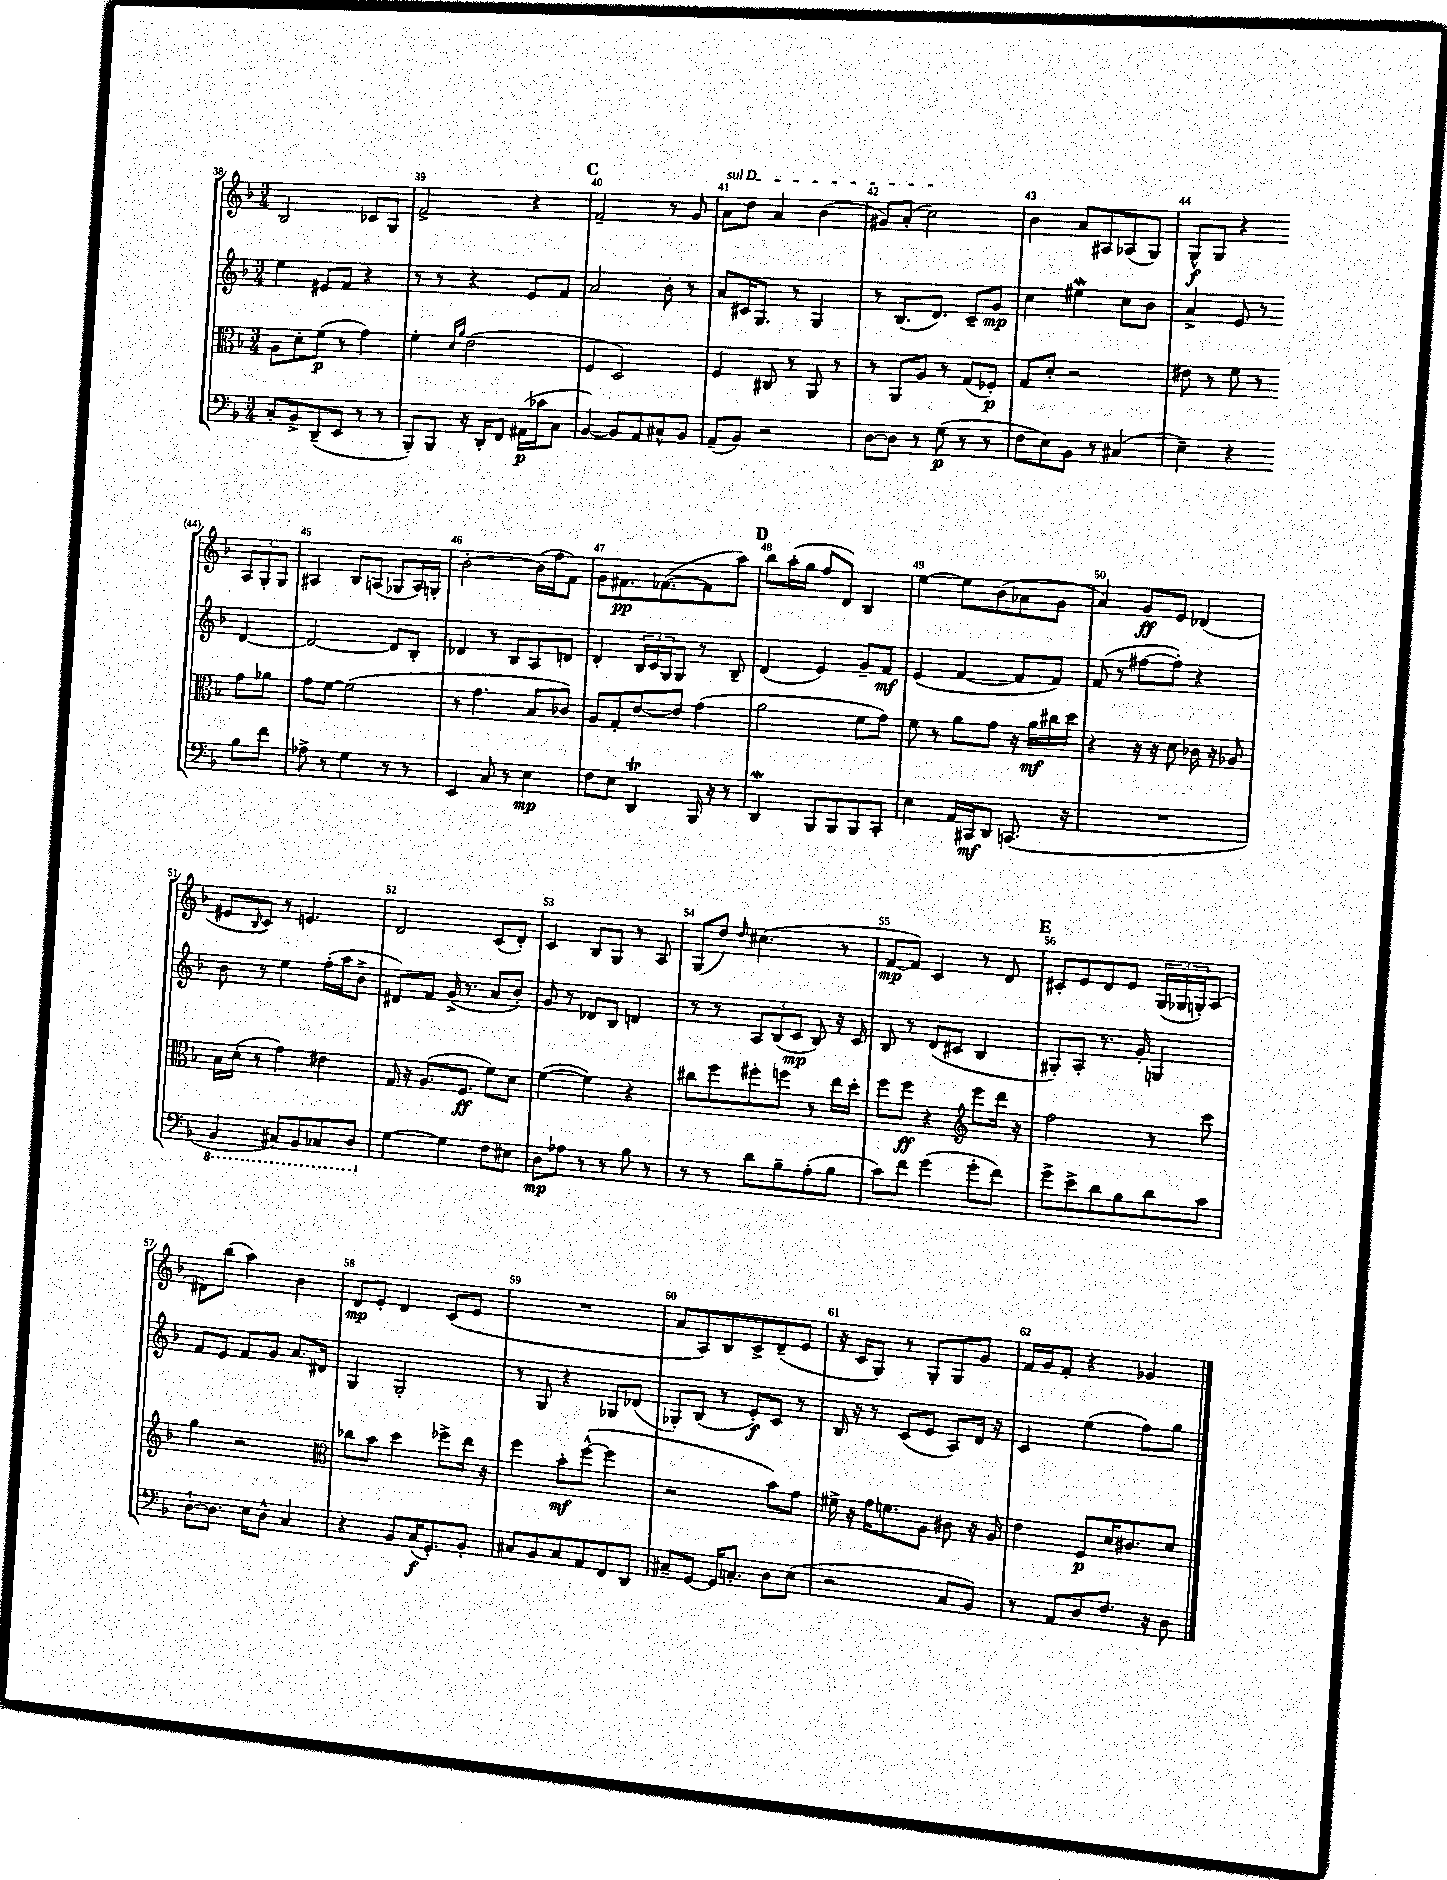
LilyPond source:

<<
\new StaffGroup <<
\new Staff = "s0" {
    \clef treble \key f \major \numericTimeSignature \time 3/4
    bes2 ces'8 g8 |
    f'2-> r4 |
    \mark \markup { \bold "C" } f'2-- r8 g'8 |
    \once \override TextSpanner.bound-details.left.text = \markup { \italic "sul D" } a'8\startTextSpan d''8 a'4 bes'4( |
    gis'8) a'8-.( c''2\stopTextSpan) |
    bes'4 a'8 ais8 aes8( g8) |
    g8-^\f g8 r4 \tuplet 3/2 { a8 g8-. g8 } |
    ais4 bes8 a8( ges8 a16) g16-. |
    bes'2~-. bes'16( f''16 f'8) |
    g'8 fis'8.\pp fes'8.~( fes'8 a''8) |
    \mark \markup { \bold "D" } bes''8 a''16-.( g''16 f''8 d'8) bes4 |
    e''4~ e''8 bes'8( aes'8 g'8 |
    a'4) g'8\ff e'8 des'4( |
    eis'8 \appoggiatura { bes8 } c'8) r8 e'4. |
    d'2 c'8( d'8-.) |
    c'4 bes8 g8 r8 a8 |
    g8( d''8) \grace { d''16 } cis''4.( r8 |
    f'8~\mp f'8) c'4 r8 d'8 |
    \mark \markup { \bold "E" } cis'8-. e'8 d'8 e'8 \tuplet 3/2 { g16( ges16 g16-.) } a8( |
    dis'8) bes''8( a''4) bes'4 |
    d'8\mp e'8-. d'4 c'8( e'8 |
    R2. |
    a'8 a8) bes8 c'8-> d'8--( e'8 |
    r16 c'16 g8) r8 g8-. g8 g'8 |
    f'16 g'16 f'8-. r4 ges'4 \bar "|." |
}
\new Staff = "s1" {
    \clef treble \key f \major \numericTimeSignature \time 3/4
    e''4 eis'8 f'8 r4 |
    r8 r8 r4 e'8 f'8 |
    \mark \markup { \bold "C" } a'2 bes'8-. r8 |
    a'8 cis'16 g8. r8 g4 |
    r8 bes8.( d'8.) c'8-- g'8\mp |
    c''4 eis''4\mordent c''8 bes'8 |
    a'4-> e'8 r8 d'4~ |
    d'2~ d'8 bes8-. |
    des'4 r8 bes8 a8 d'8 |
    d'4-. \tuplet 3/2 { bes16 c'16 g16 } g8 r8 bes8-- |
    \mark \markup { \bold "D" } d'4( e'4) g'8-- f'8\mf |
    e'4( f'4~ f'8 f'8) |
    f'8( r8 fis''8~ fis''8-.) r4 |
    bes'8 r8 e''4 f''16-.( a''16 bes'8-> |
    dis'8) f'8 g'16->( r8. a'8 bes'8-.) |
    g'8 r8 des'8 bes8 d'4 |
    r8 r8 \tuplet 3/2 { a8 bes8( c'8\mp } bes8) r16 c'16 |
    bes8 r8 d'8( cis'8 bes4 |
    \mark \markup { \bold "E" } gis8-.) a8-. r8. g'16-. g4 |
    f'8 e'8 f'8 g'8 a'8. dis'16 |
    g4 g2-. |
    r8 g8 r4 ges8 des'8( |
    ges8-.) bes8( r8 e'8-.\f) c'8 r8 |
    bes16 r16 r8 c'8( e'8 a8) d'16 r16 |
    c'4 e''4( f''8) g''8 \bar "|." |
}
\new Staff = "s2" {
    \clef alto \key f \major \numericTimeSignature \time 3/4
    a8 d'8-. f'8\p( r8 g'4) |
    f'4-. \grace { d'16 a'16 } e'2( |
    \mark \markup { \bold "C" } f4 d2) |
    f4 cis8 r8 a,8 r8 |
    r8 a,8 a8 r8 g8( fes8-.\p) |
    g8 d'8-. r2 |
    eis'8 r8 f'8 r8 g'8 aes'8 |
    g'8 f'8~ f'2( |
    r8 g'4. bes8 ces'8) |
    a8 g8-. e'8~ e'8 g'4( |
    \mark \markup { \bold "D" } a'2 f'8 g'8) |
    f'8 r8 a'8 g'8 r16 a'16\mf cis''16 d''16 |
    r4 r16 r16 d'8 ces'16 r16 aes8 |
    bes16 d'16-.( r8 g'4) eis'4 |
    g16 r16 a8.( f8.\ff f'8) d'8 |
    f'4~( f'4) r4 |
    cis''8 f''8 fis''8-. f''8 r8 e''16 d''16-. |
    f''8 f''8\ff r4 \clef treble e'''8 d'''16 r16 |
    \mark \markup { \bold "E" } f''2 r8 c'''8 |
    g''4 r2 |
    \clef alto ces''8 bes'8 d''4 fes''8-> e''16 r16 |
    f''4 bes'8-.\mf f''8~-^( f''4 |
    r2 bes'8) g'8 |
    fis'16-> r16 g'16 f'8. a8 cis'8 r16 a16 |
    e'4 f8\p d'16 cis'8. d'8 \bar "|." |
}
\new Staff = "s3" {
    \clef bass \key f \major \numericTimeSignature \time 3/4
    c8-. bes,8-> d,8--( e,8 r8 r8 |
    bes,,8-.) bes,,8 r16 d,16-. f,8 ais,16\p( ces'16 c8 |
    \mark \markup { \bold "C" } bes,4~) bes,8 a,8 cis8-^ bes,8 |
    a,8--( bes,8) r2 |
    d8~ d8 r8 g8\p( r8 r8 |
    f8 e8) bes,8 r8 cis4( |
    e4--) r4 bes8 f'8 |
    aes8-> r8 g4 r8 r8 |
    e,4 c8 r8 e4\mp |
    f8 e8 d,4\trill bes,,16 r16 r8 |
    \mark \markup { \bold "D" } d,4\mordent bes,,8 bes,,8 bes,,8 c,8-. |
    e4 a,16 cis,16\mf d,8 c,8.( r16 |
    R2. |
    \ottava #-1 bes,,4 cis,8) bes,,8 ces,8 d,8 \ottava #0 |
    g4~ g4 f8 eis8 |
    d8\mp aes8 r8 r8 bes8 r8 |
    r8 r8 d'8 bes8-- a8-.( bes8 |
    c'8) f'8 g'4( g'8-. f'8) |
    \mark \markup { \bold "E" } g'8-> e'8-> d'8 bes8 d'8 c'8 |
    d8~-! d8. e16 d8-^ c4 |
    r4 bes,8 c16\f( g,8.-.) bes,8-. |
    cis8 bes,8 cis8 a,8 f,8 d,8 |
    cis8-- g,8~ g,16 c8.-. d8 e8( |
    r2 c8 bes,8) |
    r8 a,8 d8 f8. r16 d8 \bar "|." |
}
>>
>>
\layout { \context { \Score currentBarNumber = #38 \override BarNumber.break-visibility = ##(#f #t #t) barNumberVisibility = #all-bar-numbers-visible } }
